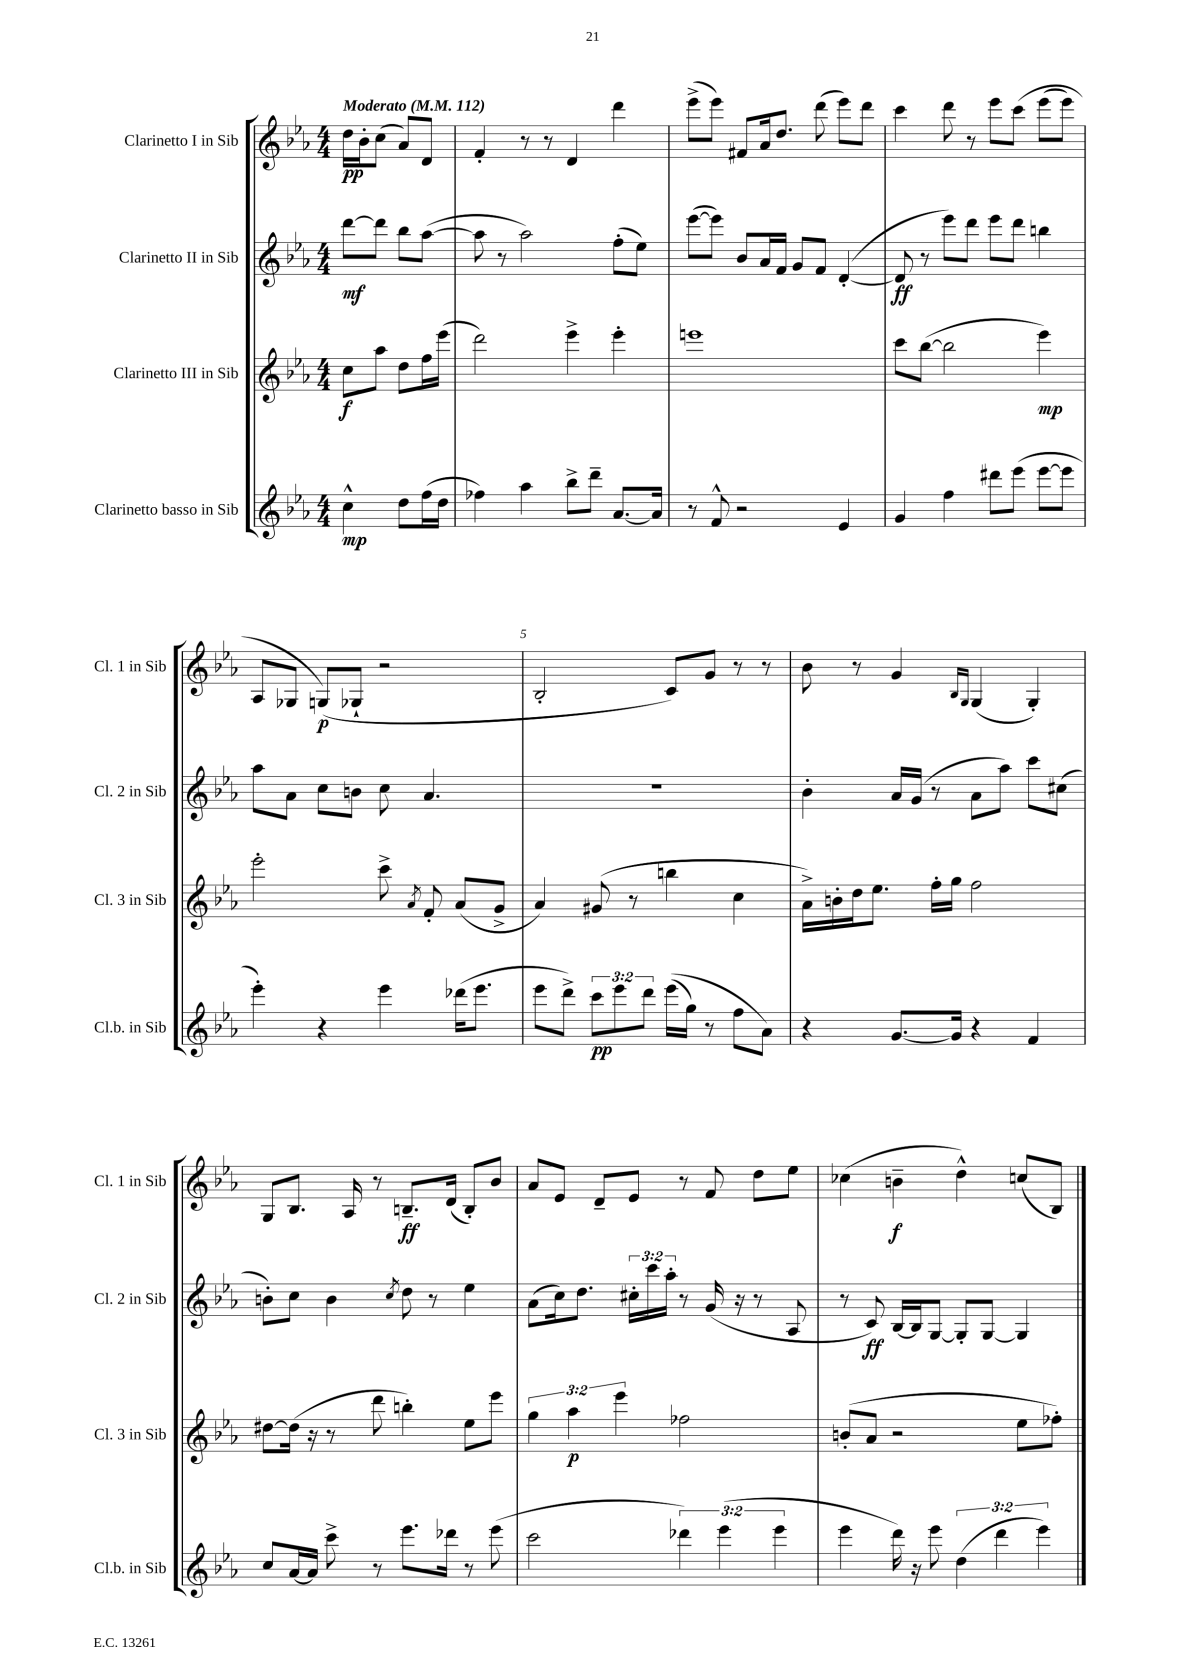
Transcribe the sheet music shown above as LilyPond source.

<<
\new StaffGroup <<
\new Staff = "s0" \with { instrumentName = "Clarinetto I in Sib" shortInstrumentName = "Cl. 1 in Sib" } {
    \clef treble \key ees \major \numericTimeSignature \time 4/4 \partial 2 \tempo "Moderato" 4 = 112
    \autoBeamOff d''16[\pp bes'16-. c''8]( aes'8[) d'8] |
    f'4-. r8 r8 d'4 d'''4 |
    ees'''8[->( ees'''8]) fis'8[ aes'16 d''8.] d'''8( ees'''8[) d'''8] |
    c'''4 d'''8 r8 ees'''8[ c'''8]\( ees'''8[( ees'''8]) |
    aes8[ ges8] g8[\p(\) ges8]-! r2 |
    bes2-. c'8[) g'8] r8 r8 |
    bes'8 r8 g'4 \grace { bes16[ g16] } g4( g4-.) |
    g8[ bes8.] aes16 r8 b8.[--\ff d'16]( b8[-.) bes'8] |
    aes'8[ ees'8] d'8[-- ees'8] r8 f'8 d''8[ ees''8] |
    ces''4( b'4--\f d''4-^) c''8[( bes8]) \bar "|." |
}
\new Staff = "s1" \with { instrumentName = "Clarinetto II in Sib" shortInstrumentName = "Cl. 2 in Sib" } {
    \clef treble \key ees \major \numericTimeSignature \time 4/4 \override Staff.TupletNumber.text = #tuplet-number::calc-fraction-text \partial 2
    \autoBeamOff d'''8[~\mf d'''8] bes''8[ aes''8]~( |
    aes''8 r8 aes''2) f''8[-.( ees''8]) |
    ees'''8[~( ees'''8]) bes'8[ aes'16 f'16] g'8[ f'8] d'4~-.( |
    d'8\ff r8 ees'''8[) d'''8] ees'''8[ d'''8] b''4 |
    aes''8[ aes'8] c''8[ b'8] c''8 aes'4. |
    R1 |
    bes'4-. aes'16[ g'16]( r8 aes'8[ aes''8]) c'''8[ cis''8]( |
    b'8[-.) c''8] b'4 \acciaccatura { c''8 } d''8 r8 ees''4 |
    aes'8[( c''16) d''8.] \tuplet 3/2 { cis''16[-. c'''16 aes''16]-. } r8 g'16( r16 r8 aes8 |
    r8 c'8\ff) bes16[~ bes16 g8]~ g8[-. g8]~ g4 \bar "|." |
}
\new Staff = "s2" \with { instrumentName = "Clarinetto III in Sib" shortInstrumentName = "Cl. 3 in Sib" } {
    \clef treble \key ees \major \numericTimeSignature \time 4/4 \override Staff.TupletNumber.text = #tuplet-number::calc-fraction-text \partial 2
    \autoBeamOff c''8[\f aes''8] d''8[ f''16 ees'''16]( |
    d'''2) ees'''4-> ees'''4-. |
    e'''1 |
    c'''8[ bes''8]~( bes''2 ees'''4\mp) |
    ees'''2-. c'''8-> \acciaccatura { aes'8 } f'8-. aes'8[( g'8]-> |
    aes'4) gis'8( r8 b''4 c''4 |
    aes'16[->) b'16-. d''16 ees''8.] f''16[-. g''16] f''2 |
    dis''8[~ dis''16]( r16 r8 d'''8 b''4-.) ees''8[ ees'''8] |
    \tuplet 3/2 { g''4 aes''4\p ees'''4 } fes''2 |
    b'8[-.( aes'8] r2 ees''8[ fes''8]-.) \bar "|." |
}
\new Staff = "s3" \with { instrumentName = "Clarinetto basso in Sib" shortInstrumentName = "Cl.b. in Sib" } {
    \clef treble \key ees \major \numericTimeSignature \time 4/4 \override Staff.TupletNumber.text = #tuplet-number::calc-fraction-text \partial 2
    \autoBeamOff c''4-^\mp d''8[ f''16( d''16] |
    fes''4) aes''4 bes''8[-> d'''8]-- aes'8.[~ aes'16] |
    r8 f'8-^ r2 ees'4 |
    g'4 f''4 dis'''8[ ees'''8]( ees'''8[~ ees'''8] |
    ees'''4-.) r4 ees'''4 des'''16[( ees'''8.] |
    ees'''8[ d'''8]->) \tuplet 3/2 { c'''8[\pp ees'''8 d'''8] } ees'''16[(\( g''16]) r8 f''8[ aes'8]\) |
    r4 g'8.[~ g'16] r4 f'4 |
    c''8[ aes'16~ aes'16] c'''8-> r8 ees'''8.[ des'''16] r8 ees'''8( |
    c'''2 \tuplet 3/2 { des'''4) ees'''4( ees'''4 } |
    ees'''4 d'''16) r16 ees'''8 \tuplet 3/2 { d''4( d'''4 ees'''4) } \bar "|." |
}
>>
>>
\layout { \context { \Score \override BarNumber.break-visibility = ##(#f #t #t) barNumberVisibility = #(every-nth-bar-number-visible 5) } }
